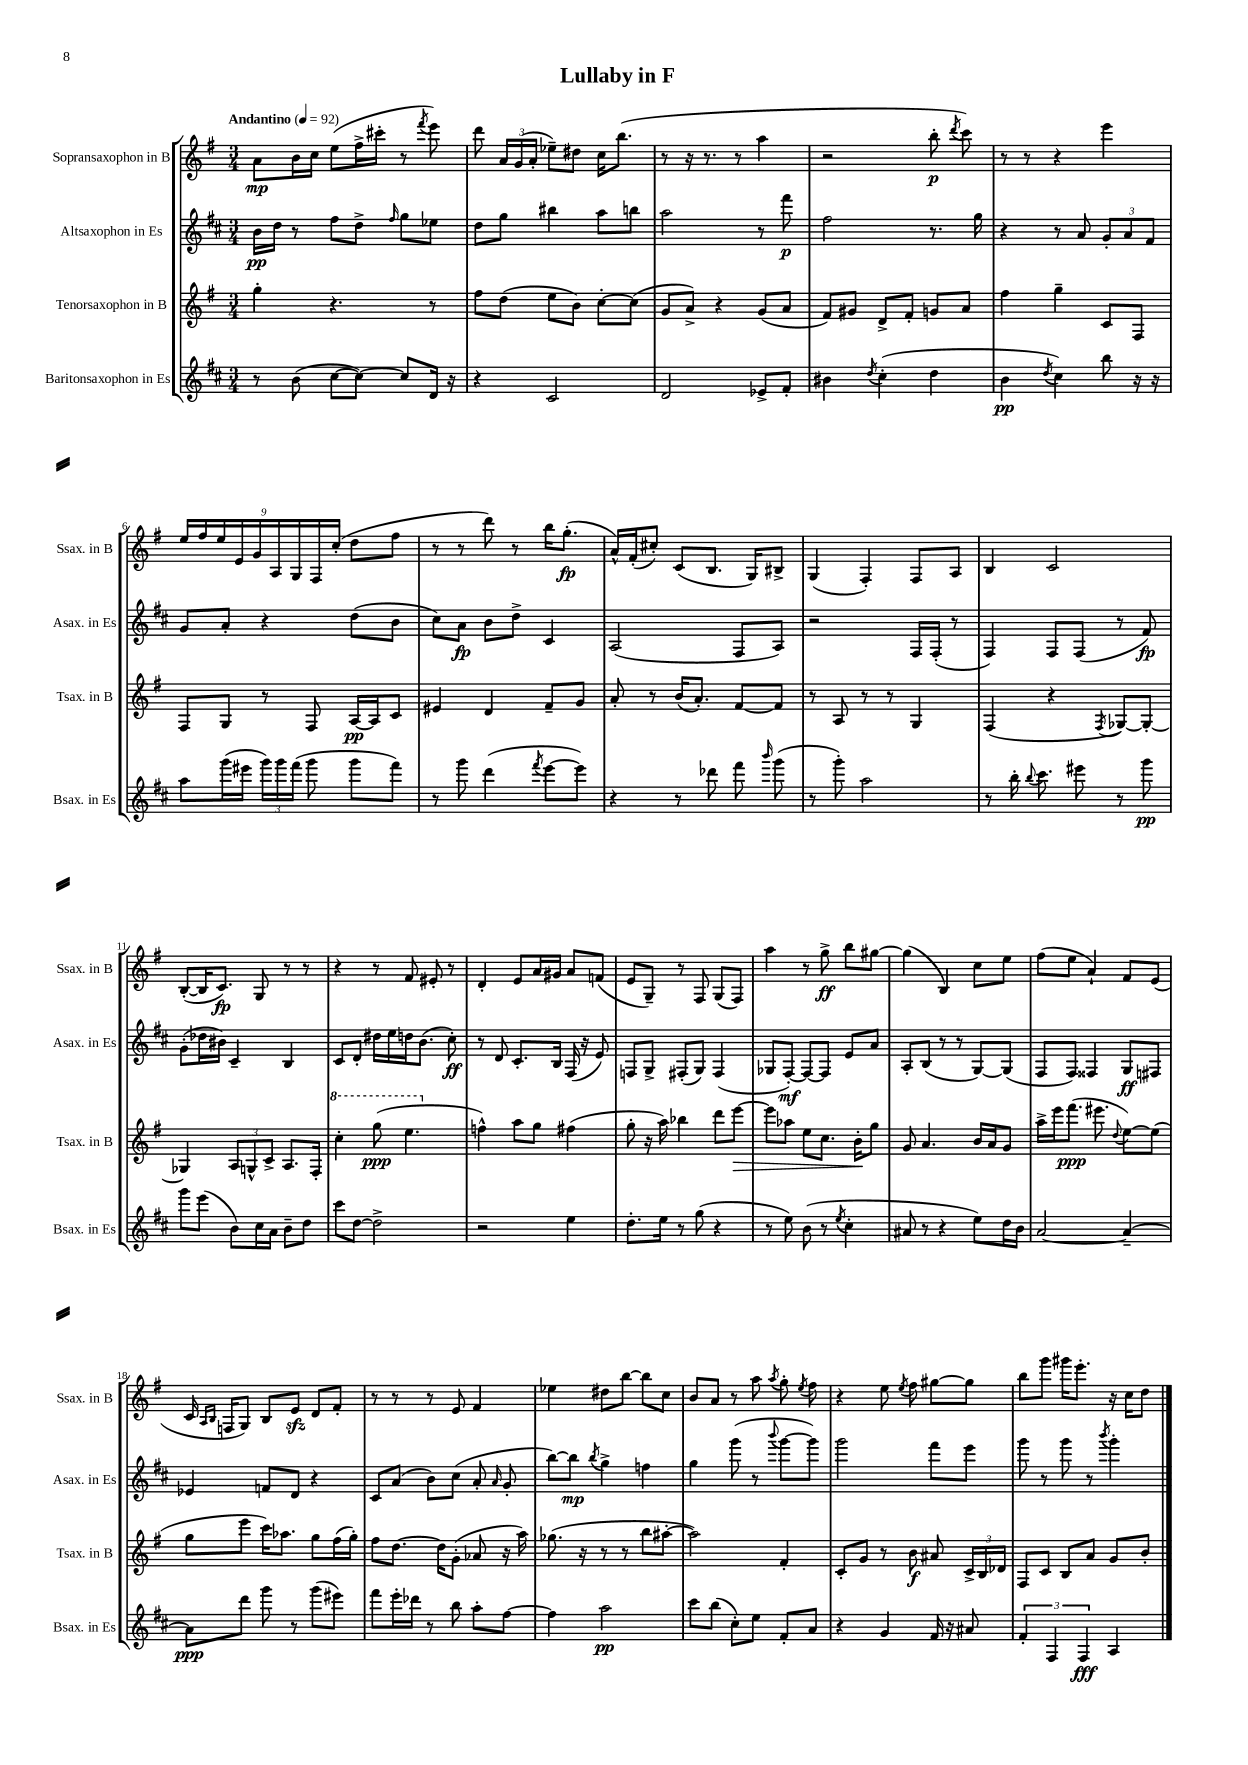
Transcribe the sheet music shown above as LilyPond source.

\header { title = "Lullaby in F" }
<<
\new StaffGroup <<
\new Staff = "s0" \with { instrumentName = "Sopransaxophon in B" shortInstrumentName = "Ssax. in B" } {
    \clef treble \key g \major \numericTimeSignature \time 3/4 \tempo "Andantino" 4 = 92
    \autoBeamOff a'8[\mp b'16 c''16] e''8[( fis''16-> cis'''16]-. r8 \acciaccatura { fis'''8 } e'''8) |
    d'''8 \tuplet 3/2 { a'16[ g'16( a'16]-. } ees''8[--) dis''8] c''16[ b''8.]( |
    r8 r16 r8. r8 a''4 |
    r2 b''8-.\p \acciaccatura { d'''8 } c'''8) |
    r8 r8 r4 e'''4 |
    \tuplet 9/8 { e''16[ fis''16 e''16 e'16 g'16 a16 g16 fis16 c''16]-.( } d''8[ fis''8] |
    r8 r8 d'''8) r8 b''16[ g''8.]-.\fp( |
    a'16[-^) fis'16-.( cis''8]-.) c'8[( b8.] g16[) bis8]-> |
    g4( fis4-.) fis8[ a8] |
    b4 c'2 |
    b8[~-.( b16 c'8.]\fp) g8 r8 r8 |
    r4 r8 fis'8 eis'8-. r8 |
    d'4-. e'8[ a'16 gis'16] a'8[ f'8]( |
    e'8[ g8]--) r8 fis8 g8[( fis8]) |
    a''4 r8 g''8->\ff b''8[ gis''8]~ |
    gis''4( b4) c''8[ e''8] |
    fis''8[( e''8] a'4-!) fis'8[ e'8]( |
    c'16 \grace { a16[ b16] } f16[ g8]) b8[ e'8]\sfz d'8[ fis'8]-. |
    r8 r8 r8 e'8 fis'4 |
    ees''4 dis''8[ b''8]~ b''8[ c''8] |
    b'8[ a'8] r8 a''8 \acciaccatura { a''8 } g''8-. \acciaccatura { e''8 } fis''8 |
    r4 e''8 \acciaccatura { e''8 } fis''8 gis''8[~ gis''8] |
    b''8[ g'''8] gis'''16[ e'''8.]-. r16 c''16[ d''8] \bar "|." |
}
\new Staff = "s1" \with { instrumentName = "Altsaxophon in Es" shortInstrumentName = "Asax. in Es" } {
    \clef treble \key d \major \numericTimeSignature \time 3/4
    \autoBeamOff b'16[\pp d''16] r8 fis''8[ d''8]-> \grace { fis''16 } g''8[ ees''8] |
    d''8[ g''8] bis''4 a''8[ b''8] |
    a''2 r8 fis'''8\p |
    fis''2 r8. g''16 |
    r4 r8 a'8 \tuplet 3/2 { g'8[-. a'8 fis'8] } |
    g'8[ a'8]-. r4 d''8[( b'8] |
    cis''8[) a'8]\fp b'8[ d''8]-> cis'4 |
    a2( fis8[ a8]) |
    r2 fis16[ fis16]-.( r8 |
    fis4) fis8[ fis8]( r8 fis'8\fp) |
    g'8[-.( des''16 bis'16]) cis'4-- b4 |
    cis'8[ d'8]-. dis''16[ e''16 d''16 b'8.]( cis''8-.\ff) |
    r8 d'8 cis'8.[-. b16] fis16( r16 e'8) |
    f8[ g8]-> fis8[-.( g8]) fis4( |
    ges8[ fis8]~-.\mf) fis8[~ fis8] e'8[ a'8] |
    a8[-. b8]( r8 r8 g8[~) g8]( |
    fis8[ fis8]) fisis4 g8[\ff fis8] |
    ees'4 f'8[ d'8] r4 |
    cis'8[ a'8]( b'8[) cis''8]( a'8-. \grace { a'16 } g'8-. |
    b''8[~) b''8]\mp \acciaccatura { b''8 } g''4-> f''4 |
    g''4 g'''8( r8 \appoggiatura { b'''8 } g'''8[~ g'''8]) |
    g'''2 fis'''8[ e'''8] |
    g'''8 r8 g'''8 r8 \acciaccatura { b'''8 } g'''4-. \bar "|." |
}
\new Staff = "s2" \with { instrumentName = "Tenorsaxophon in B" shortInstrumentName = "Tsax. in B" } {
    \clef treble \key g \major \numericTimeSignature \time 3/4
    \autoBeamOff g''4-. r4. r8 |
    fis''8[ d''8]( e''8[ b'8]) c''8[~-. c''8]( |
    g'8[ a'8]->) r4 g'8[( a'8] |
    fis'8[) gis'8] d'8[-> fis'8]-. g'8[ a'8] |
    fis''4 g''4-- c'8[ fis8] |
    fis8[ g8] r8 fis8 a16[~\pp a16 c'8] |
    eis'4 d'4 fis'8[-- g'8] |
    a'8-. r8 b'16[( a'8.]-.) fis'8[~ fis'8] |
    r8 a8 r8 r8 g4 |
    fis4( r4 \acciaccatura { fis8 } ges8[~) ges8]~-. |
    ges4 \tuplet 3/2 { a8[ g8-^ c'8]-> } a8.[ fis16]-. |
    \ottava #1 c'''4-. g'''8\ppp( e'''4. \ottava #0 |
    f''4-^) a''8[ g''8] fis''4( |
    g''8-. r16 a''16) bes''4 d'''8[ e'''8]~\> |
    e'''8[ aes''8] e''8[ c''8.] b'16[-.\! g''8] |
    g'8 a'4. b'16[ a'16 g'8] |
    a''16[-> e'''16 fis'''8.]\ppp( eis'''8. \appoggiatura { d''8 } e''8[~) e''8]( |
    g''8[ e'''8] c'''16[) aes''8.] g''8[ fis''16( g''16]-.) |
    fis''8[ d''8.]~ d''16[ g'8]-.( aes'8 r16 a''16) |
    ges''8.( r16 r8 r8 b''8[ ais''8]~-. |
    ais''2) fis'4-. |
    c'8[-. g'8] r8 b'8\f ais'8 \tuplet 3/2 { c'16[-> b16 des'16] } |
    fis8[ c'8] b8[ a'8] g'8[ b'8]-. \bar "|." |
}
\new Staff = "s3" \with { instrumentName = "Baritonsaxophon in Es" shortInstrumentName = "Bsax. in Es" } {
    \clef treble \key d \major \numericTimeSignature \time 3/4
    \autoBeamOff r8 b'8( cis''8[~ cis''8]~) cis''8[ d'16] r16 |
    r4 cis'2 |
    d'2 ees'8[-> fis'8]-. |
    bis'4 \acciaccatura { d''8 } cis''4-.( d''4 |
    b'4\pp \acciaccatura { d''8 } cis''4) b''8 r16 r16 |
    a''8[ g'''16( eis'''16] \tuplet 3/2 { g'''16[) g'''16 fis'''16]( } g'''8 g'''8[ fis'''8]) |
    r8 g'''8 d'''4( \acciaccatura { fis'''8 } e'''8[~ e'''8]) |
    r4 r8 des'''8 fis'''8 \grace { b'''16 } g'''8( |
    r8 g'''8-.) a''2 |
    r8 b''16-. \appoggiatura { b''8 } cis'''8. eis'''8 r8 g'''8\pp |
    g'''8[ e'''8]( b'8[) cis''16 a'16] b'8[-- d''8] |
    cis'''8[ d''8]~ d''2-> |
    r2 e''4 |
    d''8.[-. e''16] r8 g''8( r4 |
    r8 e''8) b'8( r8 \acciaccatura { e''8 } cis''4-. |
    ais'8 r8 r4 e''8[) d''16 b'16] |
    a'2~ a'4~-- |
    a'8[\ppp d'''8] g'''8 r8 g'''8[( eis'''8]) |
    fis'''8[ e'''16-. des'''16] r8 b''8 a''8[-. fis''8]~ |
    fis''4 a''2\pp |
    cis'''8[ b''8]( cis''8[-.) e''8] fis'8[-. a'8] |
    r4 g'4 fis'16 r16 ais'8 |
    \tuplet 3/2 { fis'4-. fis4 fis4\fff } a4 \bar "|." |
}
>>
>>
